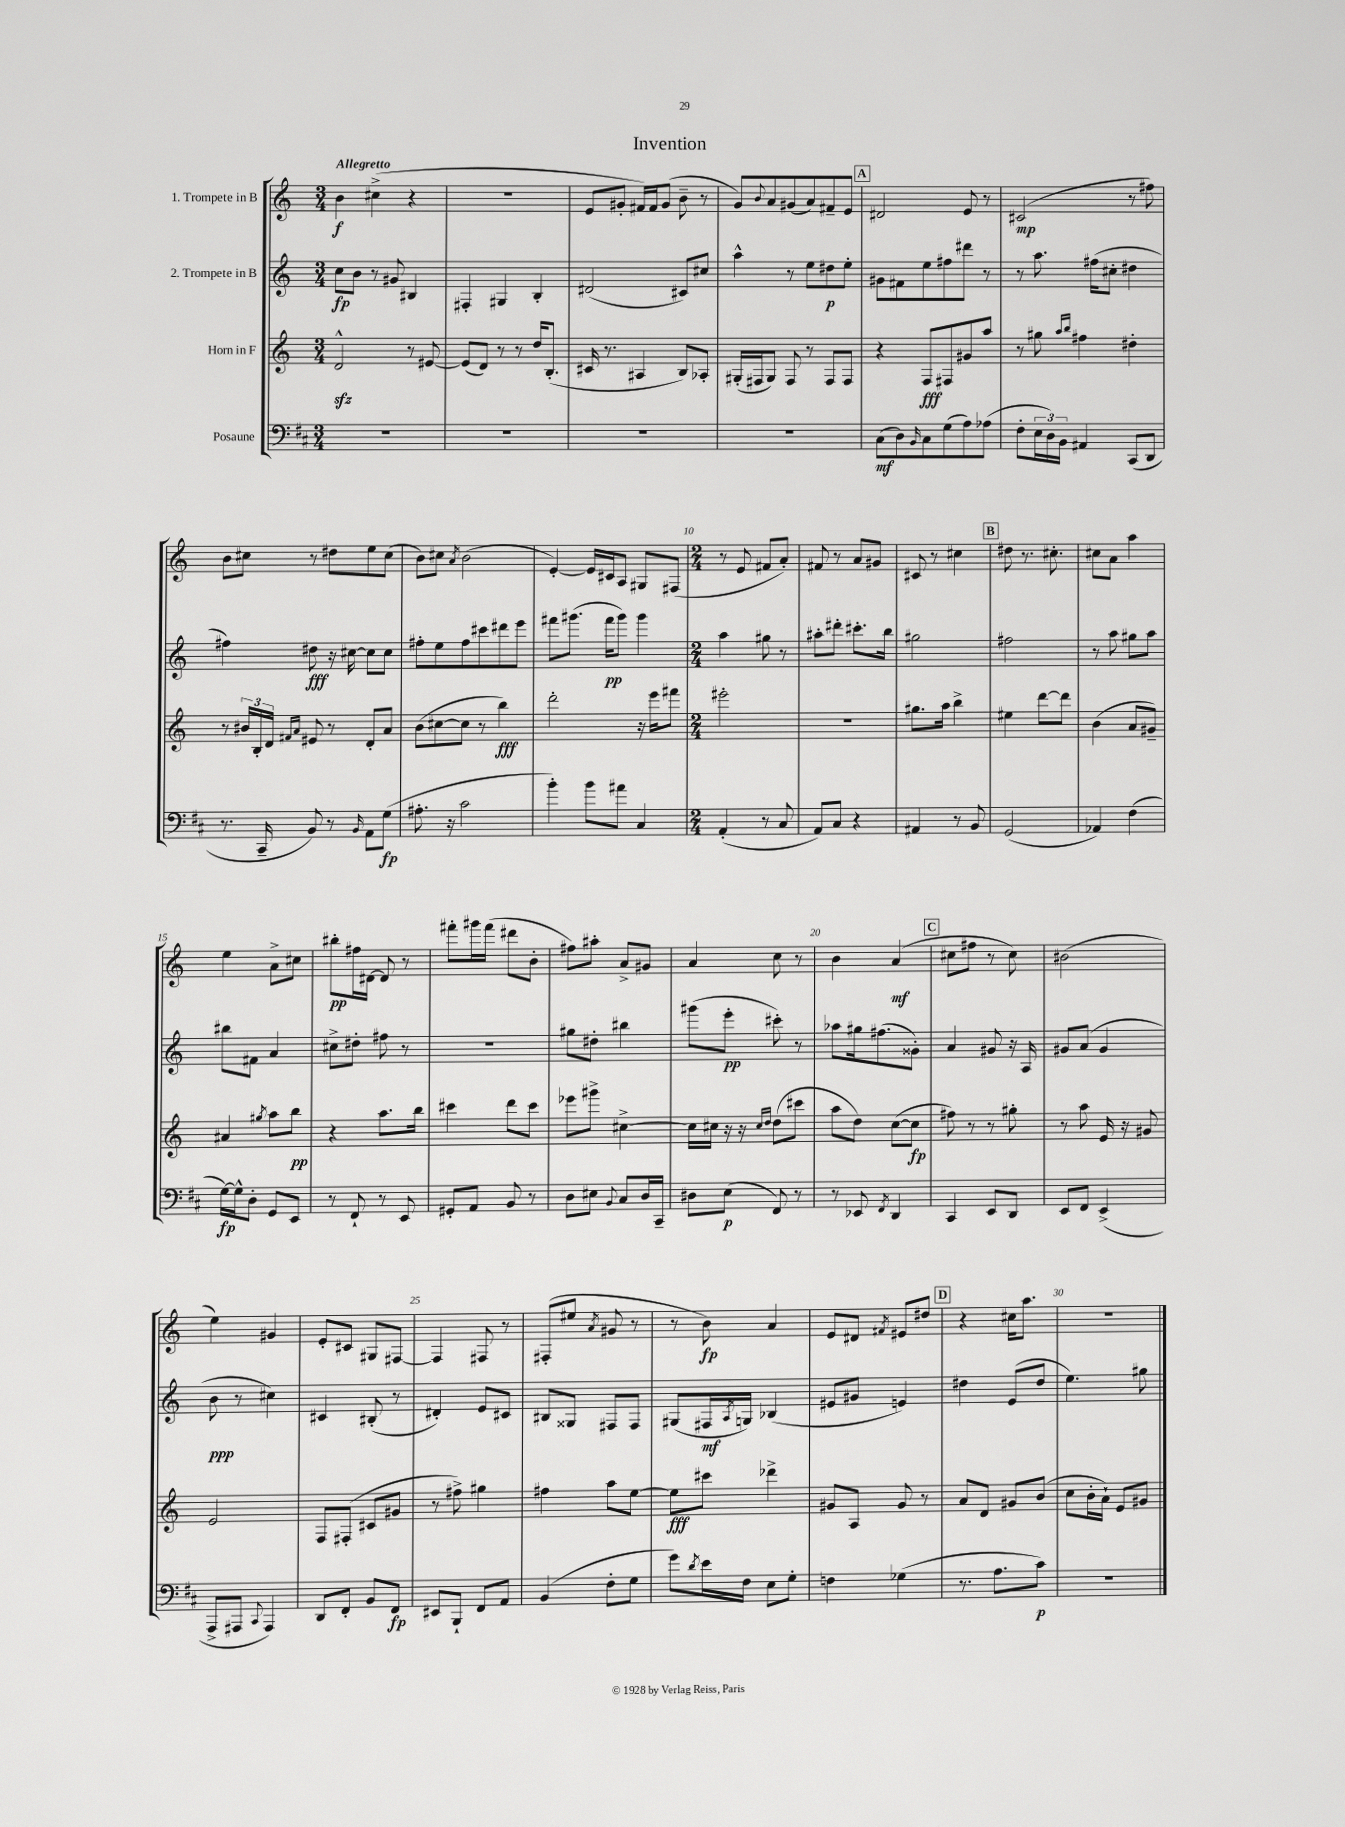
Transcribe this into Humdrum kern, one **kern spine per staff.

**kern	**kern	**kern	**kern
*staff4	*staff3	*staff2	*staff1
*clefF4	*clefG2	*clefG2	*clefG2
*k[f#c#]	*k[]	*k[]	*k[]
*M3/4	*M3/4	*M3/4	*M3/4
2.r	2d^^	8cc	4b
.	.	8b	.
.	.	8r	(4cc#^
.	.	8g#	.
.	8r	4B#	4r
.	[8e#	.	.
=	=	=	=
2.r	(8e#]	4F#'	2.r
.	8d)	.	.
.	8r	4G#	.
.	8r	.	.
.	16dd	4B'	.
.	(8.B'	.	.
=	=	=	=
2.r	16c#	(2d#	8e
.	8.r	.	.
.	.	.	8g#'
.	4A#	.	16f#)
.	.	.	16f#
.	.	.	(8g#
.	8B)	8c#)	8b~
.	8A-'	8cc#	8r
=	=	=	=
2.r	(16G#'	4aa^^	8g)
.	16F#	.	.
.	.	.	8qqb
.	8G#)	.	8a
.	8F#	8r	(8g#
.	8r	8ee	8a)
.	8F#	8dd#	8f#~
.	8F#	8ee'	8e
=	=	=	=
(8C#	4r	8g#	2d#
8D)	.	8f#	.
16qqBB	.	.	.
8C#	8F	8ee	.
(8G	8F#	8ff#	.
8A)	8g#	8ddd#	8e
(8A-	8aa	8r	8r
=	=	=	=
8F#'	8r	8r	(2c#
24E	8gg#	8.aa	.
24D)	.	.	.
24BB	.	.	.
.	16qqaa	.	.
.	16qqbb	.	.
4AA#	4ff#	.	.
.	.	(16ff#	.
.	.	8cc#'	.
(8CC#	4dd#'	4dd#	8r
8DD	.	.	8ff#)
=	=	=	=
8.r	8r	4ff#)	8b
.	24b#	.	8cc#
.	24B'	.	.
16CC#~	.	.	.
.	24d	.	.
.	16qqf#	.	.
.	16qqa	.	.
8BB)	8e#	8dd#	8r
8r	8r	16r	8dd#
.	.	[16cc#	.
16qqBB	.	.	.
8AA	8d'	8cc#]	8ee
(8G	8a	8cc#	(8cc#
=	=	=	=
8.A#'	(8b	8ff#'	8b)
.	[8cc#	8ee	8cc#
16r	.	.	.
.	.	.	8qa
2c#	8cc#]	8ff#	(2b
.	8r	8ccc#	.
.	4bb)	8ddd#	.
.	.	8eee	.
=	=	=	=
4b')	2ddd'	8fff#	[4e')
.	.	(8.ggg#	.
8b	.	.	16e]
.	.	16fff#	16c#
8a#	.	8ggg#)	8A
4C#	16r	4ggg#	8G#
.	16eee	.	.
.	8fff#	.	(8F#
=	=	=	=
*M2/4	*M2/4	*M2/4	*M2/4
(4AA'	2eee#'	4aa	8r
.	.	.	8e
8r	.	8gg#	8f#
8C#	.	8r	8a')
=	=	=	=
8AA)	2r	8aa#'	8f#
8C#	.	8ddd#'	8r
4r	.	8.ccc#'	8a
.	.	.	8g#
.	.	16bb	.
=	=	=	=
4AA#	8.gg#	2gg#	8c#
.	.	.	8r
.	16aa	.	.
8r	4bb^	.	4cc#
8BB	.	.	.
=	=	=	=
(2GG	4ee#	2ff#	8dd#
.	.	.	8.r
.	[8ddd	.	.
.	.	.	8.cc#'
.	8ddd]	.	.
=	=	=	=
4AA-)	(4b	8r	8cc#
.	.	8aa	8a
(4F#	8a	8gg#	4aa
.	8g#~)	8aa	.
=	=	=	=
[16G)	4a#	8bb#	4ee
16G^^]	.	.	.
8D'	.	8f#	.
.	8qgg#	.	.
8GG	8aa	4a	8a^
8EE	8bb	.	8cc#
=	=	=	=
8r	4r	8cc#^	8bb#'
8FF#`	.	8dd#'	16ff#
.	.	.	[16d#
8r	8.aa	8ff#	8d#]
8EE	.	8r	8r
.	16bb	.	.
=	=	=	=
8GG#'	4ccc#	2r	8fff#'
8AA	.	.	16ggg#
.	.	.	(16fff#
8BB	8ddd	.	8ddd#
8r	8ccc#	.	8b'
=	=	=	=
8D	8eee-	8gg#	8ff#)
8E#	8ggg#^	8dd#'	8aa#'
8qqBB	.	.	.
8C#	[4cc#^	4bb#	8a^
16D	.	.	8g#
16CC#~	.	.	.
=	=	=	=
8D#	16cc#]	(8ggg#	4a
.	16cc#	.	.
(8E	16r	8eee'	.
.	16r	.	.
.	16qqcc#	.	.
.	16qqdd	.	.
8FF#)	(8dd	8ccc#')	8cc
8r	8ccc#	8r	8r
=	=	=	=
8r	8aa	8aa-	4b
8EE-	8dd)	16gg#	.
.	.	(8.ff#	.
8qFF#	.	.	.
4DD	([8cc	.	(4a
.	8cc]	8g##')	.
=	=	=	=
4CC#	8ff#)	4a	8cc#
.	8r	.	8ff#
8EE	8r	8g#	8r
8DD	8gg#'	16r	8cc#)
.	.	16A	.
=	=	=	=
8EE	8r	8g#	(2b#
8FF#	8aa	(8a	.
(4EE^	16e	4g#	.
.	16r	.	.
.	8g#	.	.
=	=	=	=
8AAA^	2e	8b	4ee)
8AAA#	.	8r	.
8qqCC#	.	.	.
4AAA#)	.	4cc#)	4g#
=	=	=	=
8DD	8F	4c#	8e'
8FF#'	(8F#'	.	8c#
8BB	8c#	(8B#'	8G#
8FF#	8g#	8r	[8F#
=	=	=	=
8EE#	8r	4d#')	4F#]
8BBB`	8ff#^)	.	.
8FF#	4gg#	8e	8F#
8AA	.	8c#	8r
=	=	=	=
(4BB	4ff#	8B#	(8F#'
.	.	8G##	8ee#
.	.	.	8qa
8F#'	8aa	8F#	8g#
8G	[8ee	8F#	8r
=	=	=	=
8g)	8ee]	(8G#	8r
8qd	.	.	.
16e	8ccc#	16F#	8b)
.	.	8qA	.
16F#	.	16G)	.
8E	4ddd-^	(4B-	4a
8G'	.	.	.
=	=	=	=
4F	8g#	8e#	8e
.	8A	8g#	8d#
.	.	.	8qf#
(4G-	8g#	4e)	8e#
.	8r	.	8dd#
=	=	=	=
8.r	8a	4dd#	4r
.	8d	.	.
8.A	.	.	.
.	8g#	(8e	16cc#
.	.	.	8.aa
8c#)	(8b	8dd#	.
=	=	=	=
2r	8cc	4.ee)	2r
.	16b'	.	.
.	16a`)	.	.
.	8e	.	.
.	8g#	8gg#	.
==	==	==	==
*-	*-	*-	*-
